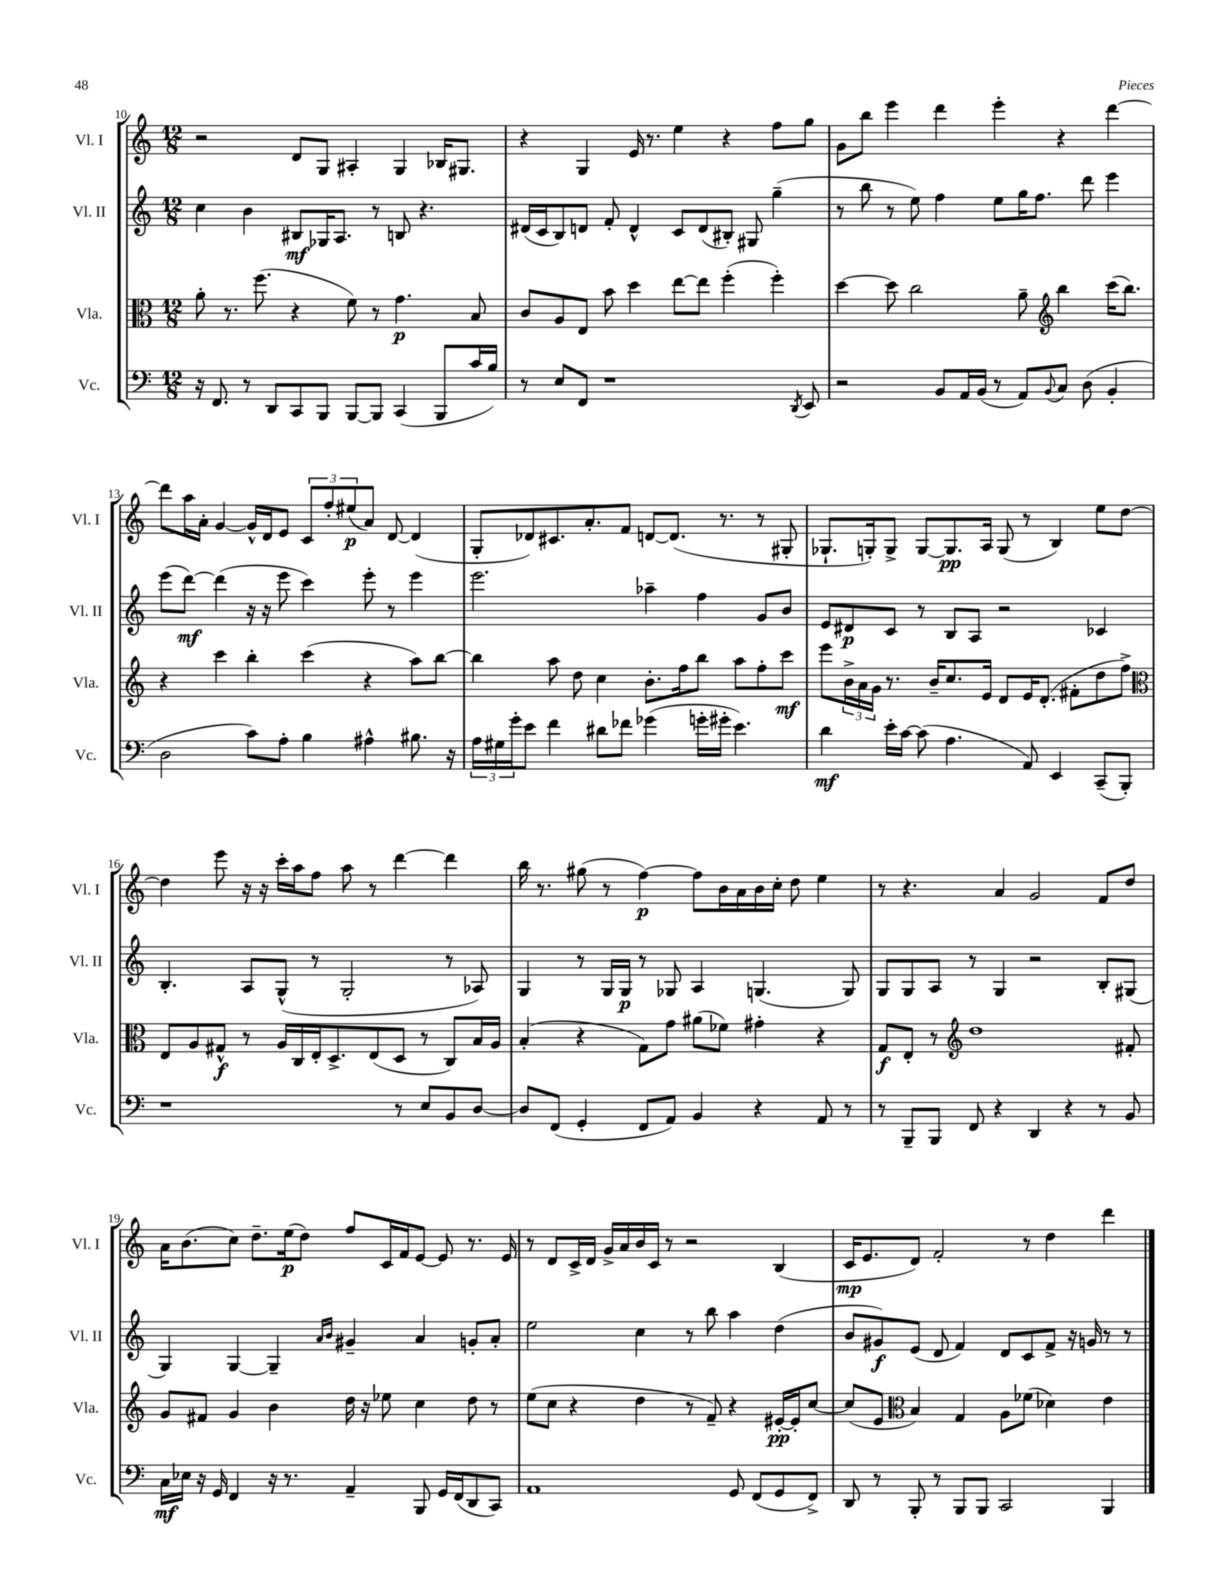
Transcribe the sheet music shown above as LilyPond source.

<<
\new StaffGroup <<
\new Staff = "s0" \with { instrumentName = "Vl. I" shortInstrumentName = "Vl. I" } {
    \clef treble \key c \major \numericTimeSignature \time 12/8
    r2 d'8 g8 ais4-. g4 bes16 gis8. |
    r4 g4 e'16 r8. e''4 r4 f''8 g''8 |
    g'8 b''8 e'''4 d'''4 e'''4-. r4 d'''4~ |
    d'''8 a''16 a'16-. g'4~ g'16-^ d'16 e'8 \tuplet 3/2 { c'8 f''8-. eis''8\p( } a'8) d'8~ d'4( |
    g8-. des'8) cis'8. a'8.-. f'8 d'8~ d'8.( r8. r8 gis8-. |
    ges8.-! g16-.) g8-> g8~ g8.\pp a16 g8( r8 b4) e''8 d''8~ |
    d''4 e'''8 r16 r16 c'''16-. a''16 f''8 a''8 r8 d'''4~ d'''4 |
    b''16 r8. gis''8( r8 f''4~\p) f''8 b'16 a'16 b'16 c''16-. d''8 e''4 |
    r8 r4. a'4 g'2 f'8 d''8 |
    a'16 b'8.( c''8) d''8.-- e''16\p( d''8) f''8 c'16 f'16 e'8~ e'8 r8. e'16 |
    r8 d'8 c'16-> d'16 g'16-> a'16 b'16 c'16 r8 r2 b4( |
    c'16\mp e'8. d'8) f'2-. r8 d''4 d'''4 \bar "|." |
}
\new Staff = "s1" \with { instrumentName = "Vl. II" shortInstrumentName = "Vl. II" } {
    \clef treble \key c \major \numericTimeSignature \time 12/8
    c''4 b'4 bis8\mf ges16 a8. r8 b8 r4. |
    dis'16( c'16 b8) d'8 f'8-. d'4-^ c'8 d'8( bis8-.) gis8 g''4--( |
    r8 b''8 r8 e''8) f''4 e''8 g''16 f''8. d'''8 e'''4 |
    e'''8( d'''8~\mf) d'''4( r16 r16 e'''8 c'''4) e'''8-. r8 e'''4 |
    e'''2. aes''4-- f''4 g'8 b'8 |
    e'8 dis'8\p c'8 r8 b8 a8 r2 ces'4 |
    b4.-. a8 g8-^( r8 g2-. r8 aes8) |
    g4 r8 g16 g16\p r8 ges8 a4 g4.( g8) |
    g8 g8 a8 r8 g4 r2 b8-. gis8( |
    g4) g4~ g4-- \grace { a'16 b'16 } gis'4-- a'4 g'8-. a'8-. |
    e''2 c''4 r8 b''8 a''4 d''4( |
    b'8 gis'8\f) e'8( d'8 f'4) d'8 c'8 f'8-> r16 g'16 r8 r8 \bar "|." |
}
\new Staff = "s2" \with { instrumentName = "Vla." shortInstrumentName = "Vla." } {
    \clef alto \key c \major \numericTimeSignature \time 12/8
    a'8-. r8. f''8.( r4 f'8) r8 g'4.\p b8 |
    c'8 a8 e8 b'8 d''4 e''8~ e''8 f''4-.( f''4-.) |
    d''4~ d''8 c''2 a'8-- \clef treble b''4 c'''16( b''8.) |
    r4 c'''4 b''4-. c'''4( r4 a''8) b''8~ |
    b''4 a''8 d''8 c''4 b'8.-. f''16 b''8 a''8 f''8-. c'''8\mf |
    e'''8 \tuplet 3/2 { b'16-> a'16 g'16 } r8. b'16-- c''8. e'16 d'8 e'16 d'8.-.( fis'8-. d''8 f''8->) |
    \clef alto e8 a8 gis8-^\f r8 a16 c16 e16-. d8.-> e8( d8 r8 c8) b16 a16 |
    b4-.( r4 g8) g'8 ais'8( fes'8) gis'4-. r4 |
    g8\f e8-. r8 \clef treble d''1 fis'8-. |
    g'8 fis'8 g'4 b'4 d''16 r16 ees''8 c''4 d''8 r8 |
    e''8( c''8 r4 d''4 r8 f'8--) r4 eis'16~-.\pp eis'16-. c''8~ |
    c''8( e'8 \clef alto b4) g4 a8 fes'8( des'4) e'4 \bar "|." |
}
\new Staff = "s3" \with { instrumentName = "Vc." shortInstrumentName = "Vc." } {
    \clef bass \key c \major \numericTimeSignature \time 12/8
    r16 f,8. r8 d,8 c,8 b,,8 b,,8~ b,,8 c,4( b,,8 c'16 b16) |
    r8 e8 f,8 r1 \acciaccatura { d,8 } e,8 |
    r2 b,8 a,16 b,16( r8 a,8) \appoggiatura { b,8 } c8 d8( b,4-. |
    d2 c'8) a8-. b4 ais4-^ bis8. r16 |
    \tuplet 3/2 { a16 gis16 g'16-. } e'8 f'4 dis'8 fes'8 ges'4( g'16-. gis'16-. e'4.) |
    d'4\mf e'16-. c'16~ c'8( a4. a,8) e,4 c,8--( b,,8-.) |
    r1 r8 e8 b,8 d8~ |
    d8 f,8( g,4-. f,8 a,8) b,4 r4 a,8 r8 |
    r8 b,,8-- b,,8 f,8 r4 d,4 r4 r8 b,8 |
    c16\mf ees16 r16 g,16 f,4 r16 r8. a,4-- b,,8 g,16 f,16( d,8 c,8) |
    a,1 g,8 f,8( g,8 f,8->) |
    d,8 r8 b,,8-. r8 b,,8 b,,8 c,2 b,,4 \bar "|." |
}
>>
>>
\layout { \context { \Score currentBarNumber = #10 } }
